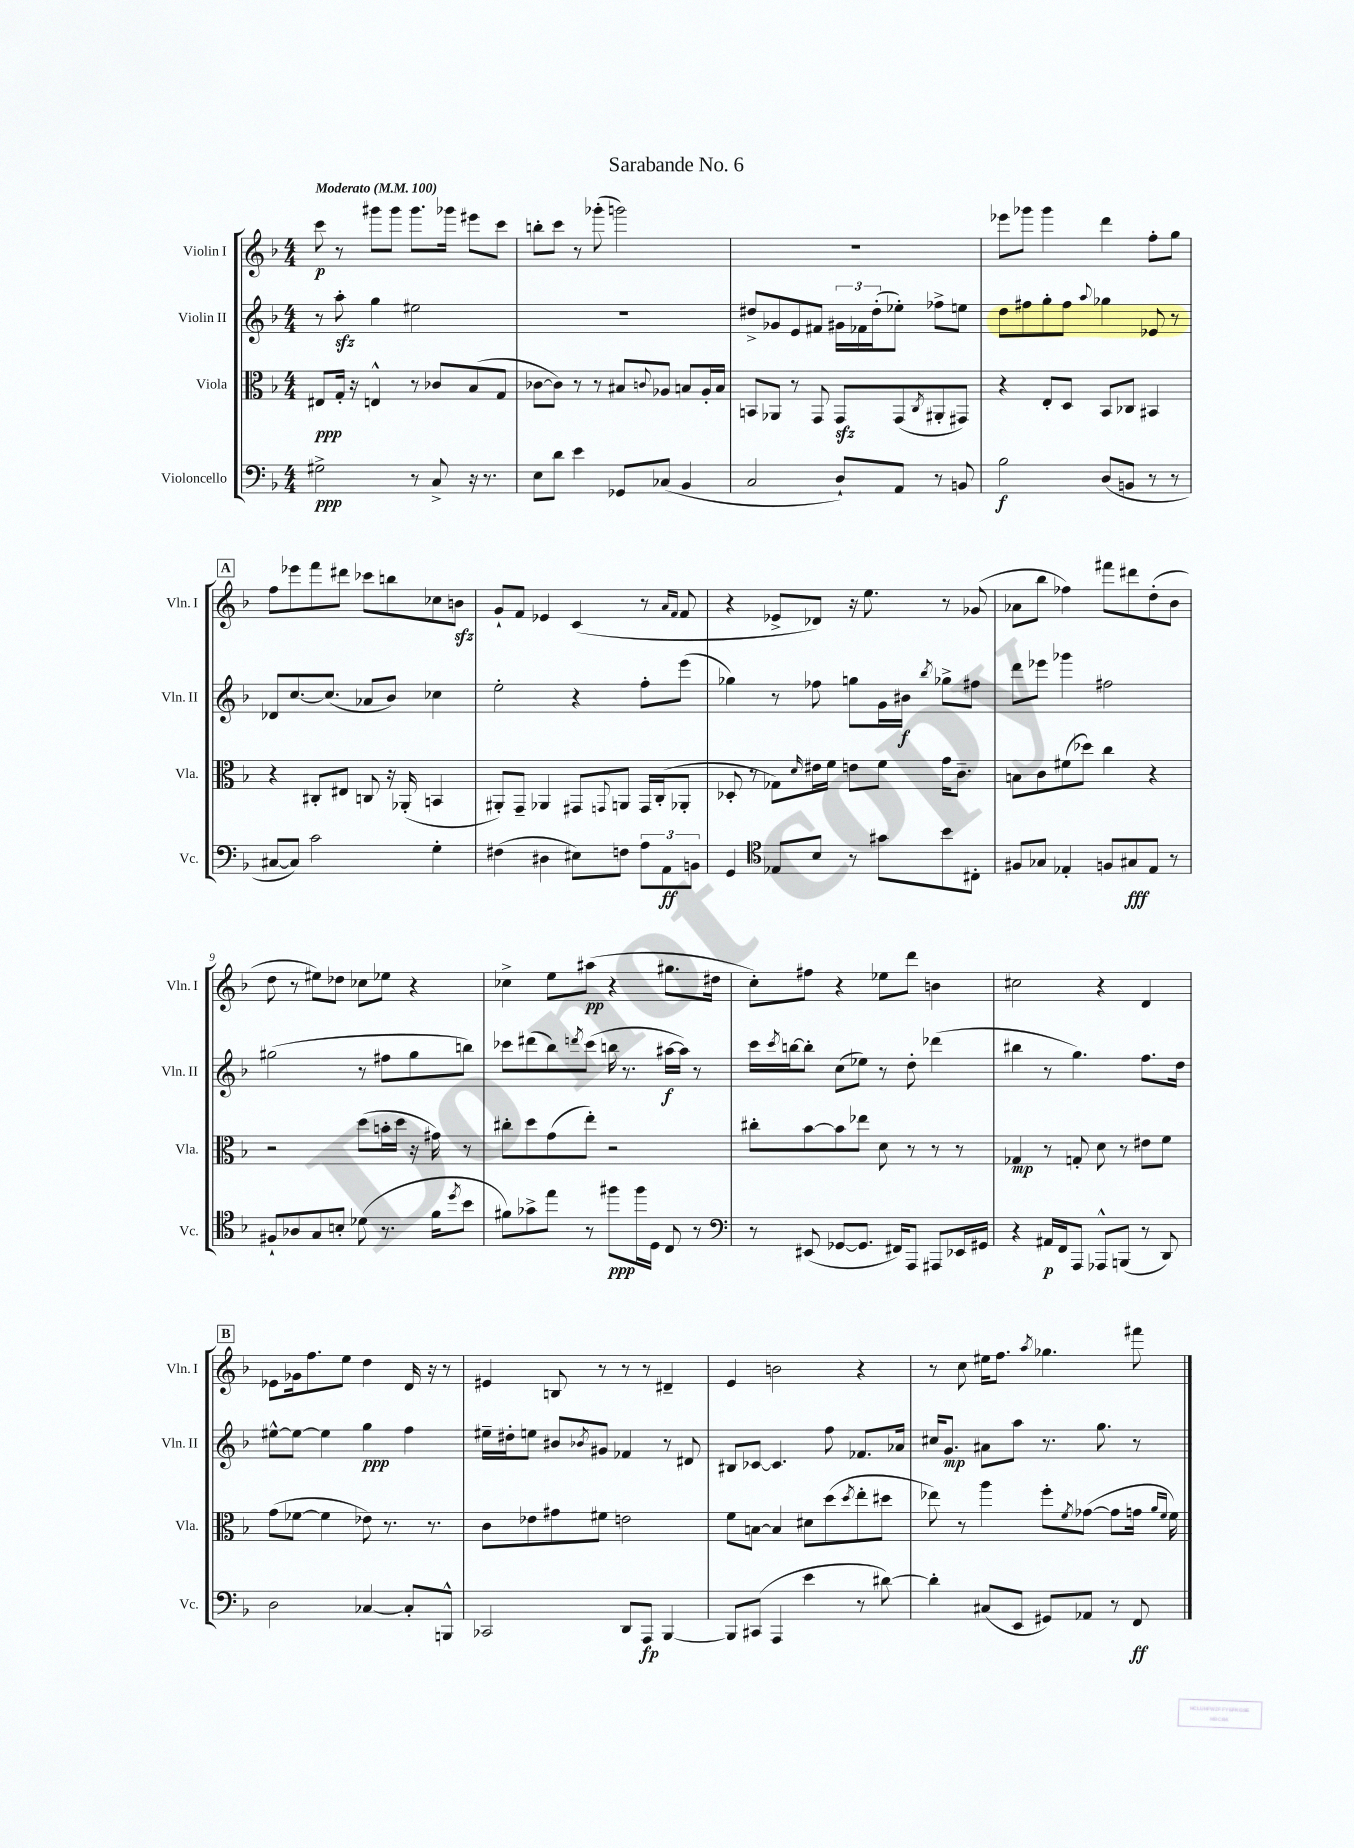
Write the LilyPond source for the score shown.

\header { title = "Sarabande No. 6" }
<<
\new StaffGroup <<
\new Staff = "s0" \with { instrumentName = "Violin I" shortInstrumentName = "Vln. I" } {
    \clef treble \key f \major \numericTimeSignature \time 4/4 \tempo "Moderato" 4 = 100
    c'''8\p r8 gis'''8 gis'''8 gis'''8. ges'''16 eis'''8 c'''8 |
    b''8-. c'''8 r8 ges'''8-.( g'''2) |
    R1 |
    ees'''8 ges'''8 ges'''4 d'''4 f''8-. g''8 |
    \mark \markup { \box "A" } f''8 ees'''8 f'''8 dis'''8 ces'''8 b''8 ces''8 b'8\sfz |
    g'8-! f'8 ees'4 c'4( r8 \grace { a'16 f'16 } f'8 |
    r4 ees'8-> des'8) r16 e''8. r8 ges'8( |
    aes'8 bes''8 fes''4) fis'''8 dis'''8 d''8-.( bes'8 |
    d''8 r8 eis''8) des''8 ces''8 ees''8 r4 |
    ces''4-> e''8 ais''8\pp( r4 gis''8. dis''16 |
    c''8-.) fis''8 r4 ees''8 d'''8 b'4 |
    cis''2 r4 d'4 |
    \mark \markup { \box "B" } ees'8 ges'16 f''8. e''8 d''4 d'16 r16 r8 |
    eis'4 b8 r8 r8 r8 dis'4-- |
    e'4 b'2 r4 |
    r8 c''8 eis''16 f''8. \acciaccatura { a''8 } ges''4. fis'''8 \bar "|." |
}
\new Staff = "s1" \with { instrumentName = "Violin II" shortInstrumentName = "Vln. II" } {
    \clef treble \key f \major \numericTimeSignature \time 4/4
    r8 a''8-.\sfz g''4 eis''2 |
    R1 |
    dis''8-> ges'8 e'8 fis'8 \tuplet 3/2 { gis'16 fes'16 dis''16-.( } ees''8-.) fes''8-> e''8 |
    d''8 fis''8 g''8-. fis''8 \appoggiatura { a''8 } ges''4 ees'8 r8 |
    \mark \markup { \box "A" } des'8 c''8.~ c''8.( aes'8 bes'8) ces''4 |
    e''2-. r4 f''8-. e'''8( |
    ges''4) r8 fes''8 g''8 g'16 bis'16\f \acciaccatura { bes''8 } ges''8-> fis''8 |
    d'''8 ees'''8 ges'''4 fis''2 |
    gis''2( r8 fis''8 gis''8 b''8) |
    ces'''8 dis'''8( bes''8) \acciaccatura { d'''8 } ces'''8( b''16 r8. ais''16~\f ais''16) r8 |
    c'''16 \acciaccatura { c'''8 } b''16~ b''8-. c''8( ees''8) r8 d''8-. des'''4( |
    bis''4 r8 g''4.) f''8. d''16 |
    \mark \markup { \box "B" } eis''8~-^ eis''8~ eis''4 g''4\ppp f''4 |
    eis''16-- dis''16-. e''8 bis'8 \acciaccatura { bes'8 } gis'8 fes'4 r8 dis'8 |
    bis8 ces'8~ ces'4. f''8 fes'8. aes'16 |
    cis''16 g'8.\mp ais'8 a''8 r8. g''8. r8 \bar "|." |
}
\new Staff = "s2" \with { instrumentName = "Viola" shortInstrumentName = "Vla." } {
    \clef alto \key f \major \numericTimeSignature \time 4/4
    eis8\ppp g16-. r16 e4-^ r8 ces'8 bes8( g8 |
    ces'8~ ces'8) r8 r8 bis8 \appoggiatura { c'8 } aes8 b8 aes16-. b16 |
    b,8 aes,8 r8 g,8 g,8\sfz g,8( \acciaccatura { c8 } ais,8-. gis,8) |
    r4 e8-. d8 bes,8 ces8 bis,4 |
    \mark \markup { \box "A" } r4 cis8-. eis8 c8 r16 aes,16-.( b,4 |
    ais,8-.) g,8-- aes,4 gis,8 \appoggiatura { g,8 } a,8 g,16 c16-.( aes,8-. |
    des8-. r8 ges8) \grace { d'16 } eis'16 f'16 e'8 f'8 g'16 c'8.-- |
    b8 c'8 fis'8( des''8) c''4 r4 |
    r2 d''8( b'16-. d''16 r16 gis'16) r8 |
    cis''8-. d''8 g'8( e''8-.) r2 |
    cis''8-. bes'8~ bes'8 ees''8 d'8 r8 r8 r8 |
    ges4\mp r8 g8-. d'8 r8 eis'8 f'8 |
    \mark \markup { \box "B" } g'8( fes'8~ fes'4 ees'8) r8. r8. |
    c'8 ees'8 gis'8 fis'8 e'2 |
    f'8 b8~ b4 dis'8 d''8( \acciaccatura { d''8 } e''8-. dis''8 |
    ees''8) r8 a''4 f''8-. \acciaccatura { f'8 } ges'8~( ges'8 g'16 \grace { a'16 f'16 } f'16) \bar "|." |
}
\new Staff = "s3" \with { instrumentName = "Violoncello" shortInstrumentName = "Vc." } {
    \clef bass \key f \major \numericTimeSignature \time 4/4
    gis2->\ppp r8 c8-> r16 r8. |
    e8 d'8 e'4 ges,8 ces8( bes,4 |
    c2 d8-!) a,8 r8 b,8 |
    bes2\f d8( b,8 r8 r8 |
    \mark \markup { \box "A" } cis8~ cis8) c'2 g4-. |
    fis4( dis4 eis8) f8 \tuplet 3/2 { a8 a,8\ff b,8 } |
    g,4 \clef tenor ees8 bes8 r8 gis'8 bes'8 cis8-. |
    fis8 ges8 ees4-. f8 gis8\fff ees8 r8 |
    fis8-! aes8 g8 b8-. des'8( r8. f'16 \acciaccatura { d''8 } bes'8 |
    fis'8) ges'8-> e''8 r8 fis''8\ppp fis''16 d16 c8 r8 |
    \clef bass r8 eis,8( ges,8~ ges,8. fis,16) a,,8 ais,,8 ees,16 gis,16 |
    r4 ais,16\p f,16 a,,8 aes,,8-^ b,,8( r8 d,8) |
    \mark \markup { \box "B" } d2 ces4~ ces8-. b,,8-^ |
    ces,2 d,8 a,,8\fp bes,,4~ |
    bes,,8 cis,8( a,,4 e'4 r8 dis'8~) |
    dis'4-. cis8( e,8 gis,8) aes,8 r8 f,8\ff \bar "|." |
}
>>
>>
